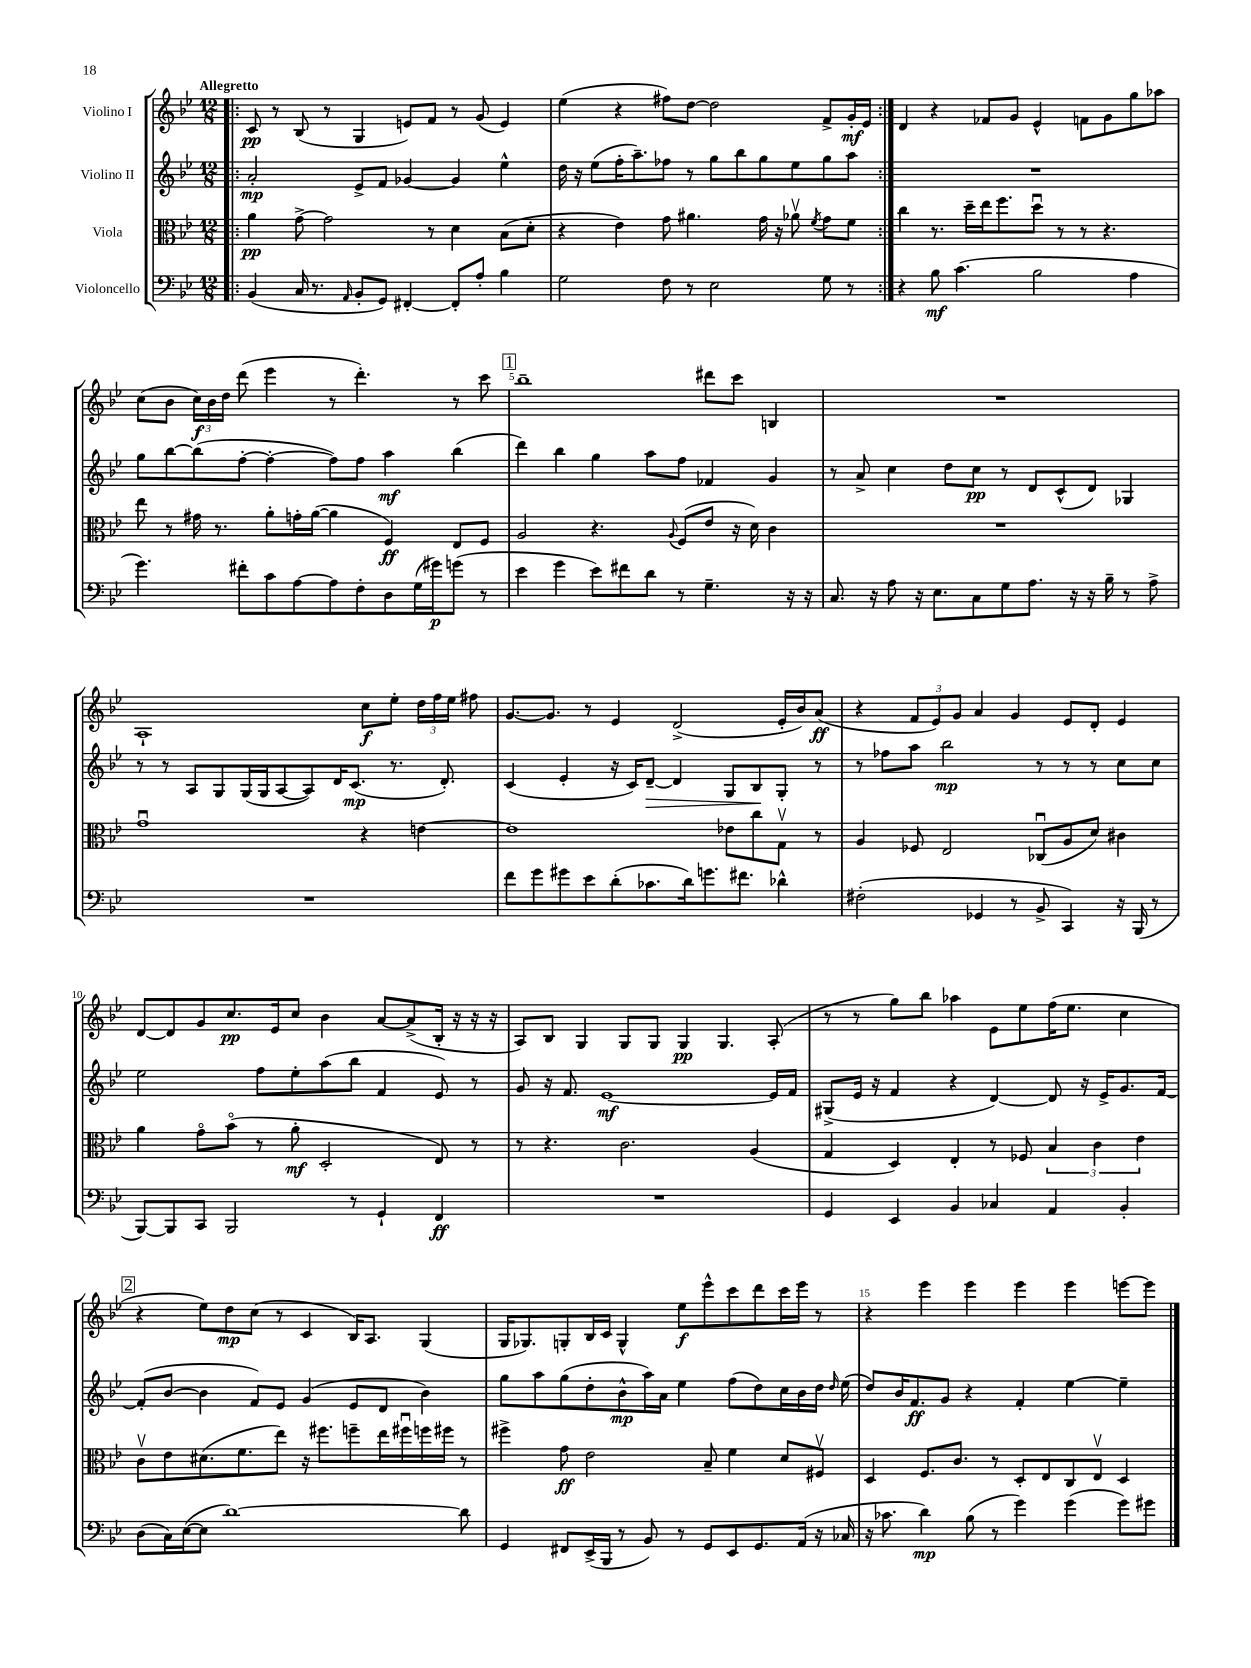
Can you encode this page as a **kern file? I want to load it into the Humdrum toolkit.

**kern	**kern	**kern	**kern
*staff4	*staff3	*staff2	*staff1
*clefF4	*clefC3	*clefG2	*clefG2
*k[b-e-]	*k[b-e-]	*k[b-e-]	*k[b-e-]
*M12/8	*M12/8	*M12/8	*M12/8
=!|:	=!|:	=!|:	=!|:
(4BB-	4a	2a'	8c
.	.	.	8r
16C	[8g^	.	(8B-
8.r	.	.	.
.	2g]	.	8r
16qqAA	.	.	.
8BB-'	.	8e-^	4G
8GG)	.	8f	.
[4FF#'	.	[4g-	8e)
.	8r	.	8f
8FF#']	4d	4g-]	8r
8A'	.	.	(8g
4B-	(8B-	4ee-^^	4e)
.	8d'	.	.
=	=	=	=
2G	4r	16dd	(4ee-
.	.	16r	.
.	.	(8ee-	.
.	4e-)	16ff'	4r
.	.	8.aa~)	.
8F	8g	8ff-	8ff#)
8r	4.a#	8r	[8dd
2E-	.	8gg	2dd]
.	.	8bb-	.
.	16g	8gg	.
.	16r	.	.
.	8a-v	8ee-	.
.	8qf	.	.
8G	8g	8gg	8f^
8r	8f	8aa	16g'
.	.	.	16e-
=:|!	=:|!	=:|!	=:|!
4r	4cc	1.r	4d
8B-	8.r	.	4r
(4.c	.	.	.
.	16dd~	.	.
.	16ee-	.	8f-
.	8.ff	.	.
.	.	.	8g
2B-	8ddu	.	4e-^^
.	8r	.	.
.	8r	.	8f
.	4.r	.	8g
4A	.	.	8gg
.	.	.	8aa-
=	=	=	=
4.g)	8ee-	8gg	(8cc
.	8r	[8bb-	8b-
.	16g#	(8bb-]	24cc)
.	.	.	24b-
.	8.r	.	.
.	.	.	24dd
8f#'	.	[8ff'	(8ddd
8c	8a'	4ff'_	4eee-
[8A	16g'	.	.
.	([16a	.	.
8A]	4a]	8ff])	8r
8F'	.	8ff	4.ddd')
8D	4F)	4aa	.
(16G	.	.	.
16g#)	.	.	.
(8g	8E-	(4bb-	8r
8r	8F	.	8ccc
=	=	=	=
4e-	2A	4ddd)	1bb-~
4g	.	4bb-	.
8e-)	4.r	4gg	.
8f#	.	.	.
8d	.	8aa	.
.	8qqA	.	.
8r	(8F	8ff	.
4.G~	8e-	4f-	8ddd#
.	16r	.	8ccc
.	16d)	.	.
.	4c	4g	4B
16r	.	.	.
16r	.	.	.
=	=	=	=
8.C	1.r	8r	1.r
.	.	8a^	.
16r	.	.	.
8A	.	4cc	.
16r	.	.	.
8.E-	.	.	.
.	.	8dd	.
8C	.	8cc	.
8G	.	8r	.
8.A	.	8d	.
.	.	(8c^^	.
16r	.	.	.
16r	.	8d)	.
16B-~	.	.	.
8r	.	4G-	.
8A^	.	.	.
=	=	=	=
1.r	1gu	8r	1A`
.	.	8r	.
.	.	8A	.
.	.	8G	.
.	.	(16G	.
.	.	16G	.
.	.	[8A	.
.	.	8A])	.
.	.	16d	.
.	.	(8.c	.
.	4r	.	8cc
.	.	8.r	8ee-'
.	[4e	.	24dd
.	.	.	24ff
.	.	8.d')	.
.	.	.	24ee-
.	.	.	8ff#
=	=	=	=
8f	1e]	(4c	[8.g
8g	.	.	.
.	.	.	8.g]
8g#	.	4e-'	.
8e-	.	.	8r
(8d'	.	16r	4e-
.	.	16c)	.
8.c-	.	[8d~	.
.	.	4d]	(2d^
16d)	.	.	.
8.g	.	.	.
.	8e-	8G	.
8.f#	.	.	.
.	8cc	8B-	.
4d-^^	8Gv	8G'	16e-'
.	.	.	16b-)
.	8r	8r	(8a
=	=	=	=
(2F#'	4A	8r	4r
.	.	8ff-	.
.	8F-	8aa	12f
.	.	.	12e-)
.	2E-	2bb-	.
.	.	.	12g
4GG-	.	.	4a
8r	.	.	4g
8BB-^	(8C-u	8r	.
4CC)	8A	8r	8e-
.	8d)	8r	8d'
16r	4c#	8cc	4e-
(16BBB-	.	.	.
8r	.	8cc	.
=	=	=	=
[8BBB-)	4a	2ee-	[8d
8BBB-]	.	.	8d]
8CC	8go	.	8g
2BBB-	(8b-o	.	8.cc
.	8r	8ff	.
.	.	.	16e-
.	8a'	8ee-'	8cc
.	2D'	(8aa	4b-
8r	.	8bb-	.
4GG`	.	4f	[8a
.	.	.	(8a^]
4FF	8E-)	8e-)	16B-'
.	.	.	16r
.	8r	8r	16r
.	.	.	16r
=	=	=	=
1.r	8r	8g	8A)
.	4.r	16r	8B-
.	.	8.f	.
.	.	.	4G
.	.	[1e-	.
.	2.c	.	8G
.	.	.	8G
.	.	.	4G
.	.	.	4.G
.	(4A	.	.
.	.	16e-]	(8A'
.	.	16f	.
=	=	=	=
4GG	4G	(8G#^	8r
.	.	16e-	8r
.	.	16r	.
4EE-	4D)	4f	8gg)
.	.	.	8bb-
4BB-	4E-'	4r	4aa-
4C-	8r	[4d)	8e-
.	8F-	.	8ee-
4AA	6B-	8d]	(16ff
.	.	.	8.ee-
.	.	16r	.
.	6c	.	.
.	.	16e-^	.
4BB-'	.	8.g	4cc
.	6e-	.	.
.	.	[16f	.
=	=	=	=
(8D	8cv	(8f']	4r
16C)	8e-	[8b-	.
([16E-	.	.	.
8E-]	(8.d#	4b-]	8ee-)
[1d)	.	.	8dd
.	8.f	.	.
.	.	8f)	(8cc
.	8ee-)	8e-	8r
.	16r	(4g	4c
.	8.ff#	.	.
.	8ff~	8e-	16B-)
.	.	.	8.A
.	16ee-	8d	.
.	16ff#u	.	.
.	16ff	4b-)	(4G
.	16ff#	.	.
8d]	8r	.	.
=	=	=	=
4GG	4ff#^	8gg	16G
.	.	.	8.G-)
.	.	8aa	.
8FF#	8g	(8gg	8G'
(16EE-^	2e-	8dd'	16B-
16BBB-	.	.	16c
8r	.	8b-^^	4G^^
8BB-)	.	16aa)	.
.	.	16a	.
8r	.	4ee-	8ee-
8GG	8B-~	.	8eee-^^
8EE-	4f	(8ff	8ccc
8.GG	.	8dd)	8ddd
.	8d	16cc	16ccc
(16AA	.	16b-	16eee-
16r	8F#v	16dd	8r
.	.	16qqdd	.
16C-	.	(16ee-	.
=	=	=	=
16r	4D	8dd)	4r
8.c-	.	.	.
.	.	16b-	.
.	.	8.f	.
4d)	8.F	.	4eee-
.	.	8g	.
.	8.c	.	.
(8B-	.	4r	4eee-
8r	8r	.	.
4g)	8D'	4f'	4eee-
.	8E-	.	.
(4g	8C	[4ee-	4eee-
.	8E-v	.	.
8g)	4D	4ee-~]	[8eee
8g#	.	.	8eee]
==	==	==	==
*-	*-	*-	*-
